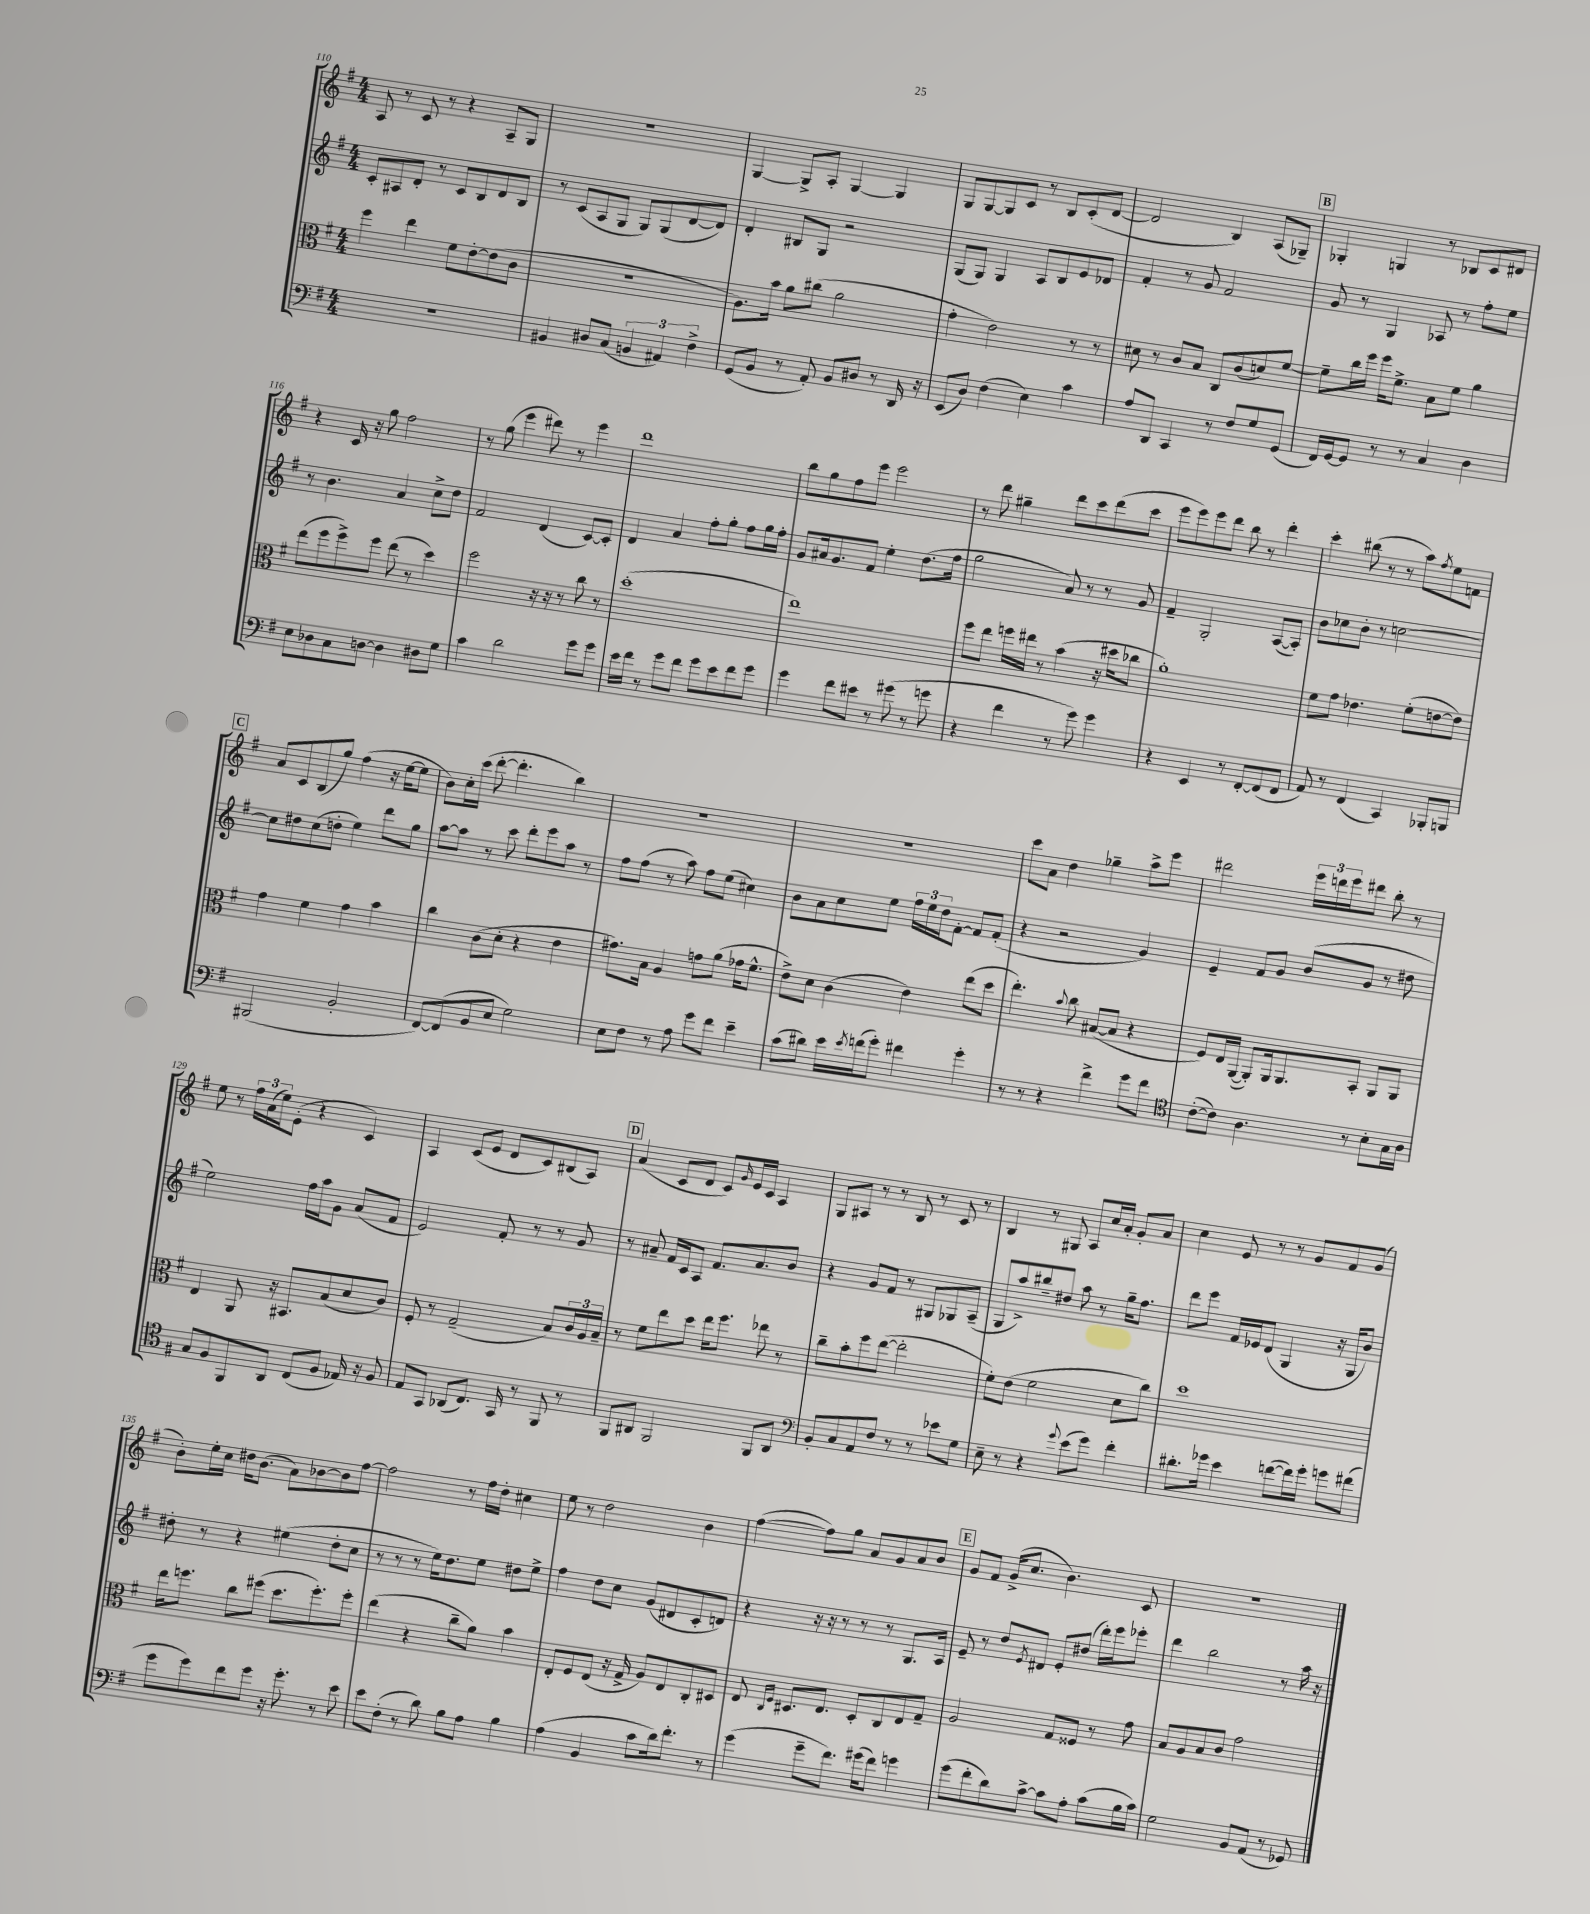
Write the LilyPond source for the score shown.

<<
\new StaffGroup <<
\new Staff = "s0" {
    \clef treble \key g \major \numericTimeSignature \time 4/4
    a8 r8 c'8 r8 r4 a8-- g8 |
    r1 |
    g4~ g8-> a8-. g4~ g4 |
    g8 g8~ g8 c'8 r8 b8 c'8-.( d'8~ |
    d'2 b4) a8( ges8--) |
    \mark \markup { \box "B" } ges4-. g4 r8 bes8 c'8 dis'8 |
    r4 c'16 r16 g''8 fis''2 |
    r8 g''8( e'''4 dis'''8) r8 e'''4 |
    d'''1 |
    b''8 g''8 fis''8 e'''8 e'''2 |
    r8 d'''8 gis''4-- d'''8 c'''8 d'''8( c'''8 |
    e'''8 e'''8) e'''8 d'''8 b''8 r8 d'''4-. |
    c'''4-. bis''8( r8 r8 a''8) \acciaccatura { fis''8 } e''8 f'8 |
    \mark \markup { \box "C" } a'8 c'8 b8( g''8) fis''4( r16 e''16~ e''8 |
    b'8) c''16-. c'''16( d'''8~-. d'''4.-. b''4) |
    R1 |
    R1 |
    c'''8 a'8 d''4 ges''4-- a''8-> e'''8 |
    dis'''2 \tuplet 3/2 { e'''16 d'''16 e'''16 } dis'''8 b''8-. r8 |
    e''8 r8 \tuplet 3/2 { fis''16 a'16( e''16) } e'8-.( r4 c'4) |
    a4 c'8( e'8 d'8 c'8) bis8( a8) |
    \mark \markup { \box "D" } a'4( c'8 d'8 c'8) \grace { g'16 } e'16 c'16 a4 |
    g8 ais8 r8 r8 b8 r8 c'8 r8 |
    b4 r8 gis8 a8 c''16 a'16-. g'8-. a'8 |
    c''4 e'8 r8 r8 g'8 fis'8 g'8( |
    b'8-.) e''16-. c''16 dis''16 b'8.( a'8) bes'8~ bes'8 fis''8~ |
    fis''2 r8 fis''16 d''16-. cis''4 |
    e''8 r8 d''2 b'4 |
    fis''4~( fis''8) g''8 a'8 g'8 a'8 b'8 |
    \mark \markup { \box "E" } g'8 fis'8 g'16->( c''8. b'4.) c'8 |
    R1 \bar "|." |
}
\new Staff = "s1" {
    \clef treble \key g \major \numericTimeSignature \time 4/4
    c'8-. ais8 d'8-. r8 c'8 b8 d'8 b8 |
    r8 c'8( a8 g8 g8) g8( d'8~ d'8) |
    d'4-. bis8 g8 r2 |
    g8( g8) g4 a8 b8 e'8 des'8 |
    fis'4-. r8 g'8 fis'2 |
    \mark \markup { \box "B" } g'8 r8 g4 aes8 r8 fis''8-. e''8 |
    r8 b'4. a'4 c''8-> d''8 |
    fis'2 d'4( c'8~) c'8-. |
    d'4 a'4 fis''8-. g''8-. fis''8 g''16 fis''16-. |
    g'8 ais'16 g'8. fis'8 e''4-. d''8.( fis''16 |
    g''2 a'8) r8 r8 g'8 |
    fis'4-- g2-. a8~( a8-.) |
    b'8 ces''8 b'8-. r8 c''2~ |
    \mark \markup { \box "C" } c''8 dis''8 c''8( d''8-. e''4) d'''8 g''8 |
    a''8~ a''8 r8 c'''8 d'''8-. e'''8 a''8 r8 |
    fis''8 fis''8( r8 a''8) fis''8 e''8( cis''4) |
    b'8 a'8 c''8 e''8 \tuplet 3/2 { fis''16 e''16 d''16 } fis'8~-. fis'8 fis'8-.( |
    r4 r2 g'4) |
    e'4-- fis'8 g'8 b'8( g'8 r8 dis''8 |
    e''2) fis''16 a''16 g'8 a'8( fis'8 |
    e'2) fis'8-. r8 r8 g'8 |
    \mark \markup { \box "D" } r8 ais'8-- fis'16 c'16 a8 fis'8. ais'8. b'8 |
    r4 g'8 fis'8 r8 gis8 ges8 a8--( |
    g8 a''8->) bis''8-- dis''8 a''8 r8 g''16-- fis''8. |
    d'''8 e'''8 fis'16 ees'16 d'8( g4 r16 g16 b'8) |
    dis''8-. r8 r4 eis''4( dis''8-. c''8 |
    r8 r8 r8 e''16) d''8. e''8 dis''8 e''8-> |
    fis''4 d''8 c''8 g'8( dis'8 c'8-. d'8) |
    r4 r16 r16 r8 r8 r8 g8. a16 |
    \mark \markup { \box "E" } e'8-- r8 d''8 \acciaccatura { e'8 } dis'8 e'8-. dis''8( d'''16-.) e'''16 ees'''8-. |
    d'''4 b''2 r8 a''16 r16 \bar "|." |
}
\new Staff = "s2" {
    \clef alto \key g \major \numericTimeSignature \time 4/4
    fis''4 e''4 fis'8 e'8~-. e'8( c'8 |
    R1 |
    a8.) b'16 a'8 cis''8( a'2 |
    g'4-. e'2) r8 r8 |
    dis'8 r8 c'8 b8 c8 c'8( d'8) fis'8~ |
    \mark \markup { \box "B" } fis'8-- c''16 fis''16 fis''16 fis'8.-> b8 fis'8 a'4 |
    e''8( fis''8 fis''8->) fis''8 e''8( r8 d''4) |
    fis''2 r16 r16 r8 c''8 r8 |
    d''1-.( |
    e''1) |
    fis''8 e''8 f''16 eis''16 r8 b'4( r16 dis''16 ces''8 |
    a'1-.) |
    fis'8 g'8 ees'4. fis'8-.( e'8~ e'8) |
    \mark \markup { \box "C" } g'4 fis'4 g'4 b'4 |
    c''4 c'8( d'8-. r4 e'4 |
    gis'8.) b16 a4 g'8 a'8( ges'16 fis'8.-^ |
    e'8->) d'8 c'4( e'4) e''8( d''8 |
    e''4.-.) \appoggiatura { b'8 } c''8 bis8~( bis8 r4 |
    fis8) e16 a,16~( a,8-.) a,16 a,8. b,8-. a,8 a,8 |
    e4 a,8 r16 bis,8. b8( d'8 c'8) |
    fis8-. r8 g2--( b8) \tuplet 3/2 { c'16 a16 b16-- } |
    \mark \markup { \box "D" } r8 fis'8 e''8 d''8 e''16 fis''8. ees''8 r8 |
    c''8-- b'8-. fis''8 e''8~( e''2-. |
    fis'8-.) e'8( fis'2 d'8 c''8) |
    d''1 |
    e''16 f''8. c''8 fis''8( d''8. fis''8.-.) fis''8-. |
    e''4( r4 c''8-- a'8) b'4 |
    e8-. fis8 e8( r16 g16-> a8) e8 c8-. dis8 |
    e8 \grace { c16 fis16 } dis8. e8. dis8-. c8 e8 g8-- |
    \mark \markup { \box "E" } a2 g8 fisis8 r8 g'8 |
    b8 a8 b8 c'8 g'2 \bar "|." |
}
\new Staff = "s3" {
    \clef bass \key g \major \numericTimeSignature \time 4/4
    R1 |
    bis,4 dis8 c8( \tuplet 3/2 { b,4 ais,4) fis4-> } |
    g,8( b,8 r8 a,8-.) b,8 dis8 r8 d,16 r16 |
    e,8( d8) fis4( e4) c'4 |
    a8 d,8 c,4 r8 fis8 g8 g,8( |
    \mark \markup { \box "B" } fis,16) g,16~ g,8 r8 r8 c4 d4 |
    e8 des8 c8 d8~ d4 dis8 g8 |
    c'4 d'2 g'8 g'8 |
    e'16 fis'16 r8 g'8 fis'8 g'8 e'8 fis'8 g'8 |
    g'4 fis'8 eis'8 r8 gis'8( r8 g'8 |
    r4 fis'4 r8 g'8) g'4 |
    r4 e,4 r8 fis,8~-. fis,8( fis,8 |
    a,8) r8 fis,4( c,4) bes,,8-. b,,8 |
    \mark \markup { \box "C" } bis,,2( b,2-. |
    fis,8~) fis,8( b,8 e8 g2) |
    e8 fis8 r8 a8 g'8 fis'8 e'4-- |
    c'8( dis'8) e'16 \acciaccatura { e'8 } f'16( g'8-.) fis'4 g'4-. |
    r8 r8 r4 fis'4-> g'8 fis'8 |
    \clef tenor c'8~-.( c'8) a4. r8 b8-. g16 a16 |
    g8 fis8 fis,8 a,8 c8( fis8 ees16) r16 fis8 |
    e8 g,8 aes,8( c8.) g,16 r8 fis,8 r8 |
    \mark \markup { \box "D" } fis,8 ais,8 fis,2 fis,8 ais,8 |
    \clef bass b,8-. c8 a,8 fis8 r8 r8 ees'8 g8 |
    e8-- r8 r4 \appoggiatura { g'8 } e'8( g'8) fis'4-. |
    dis'8.-. ges'16 e'4 f'8~( f'16) ges'16-. g'8 fis'8( |
    g'8 g'8) fis'8 g'8 r16 g'8.-. r8 e'8 |
    e'8 fis8-.( r8 d'8) b8 a8 b4 |
    a4( b,4 c'8 d'16) fis'8.-. r8 |
    g'4( g'8-- fis'8.) gis'16( fis'8) g'4 |
    \mark \markup { \box "E" } g'8( fis'8-. d'8) c'8~-> c'8 a8-. c'8( b16 c'16) |
    g2 b,8 a,8( r8 ges,8) \bar "|." |
}
>>
>>
\layout { \context { \Score currentBarNumber = #110 } }
